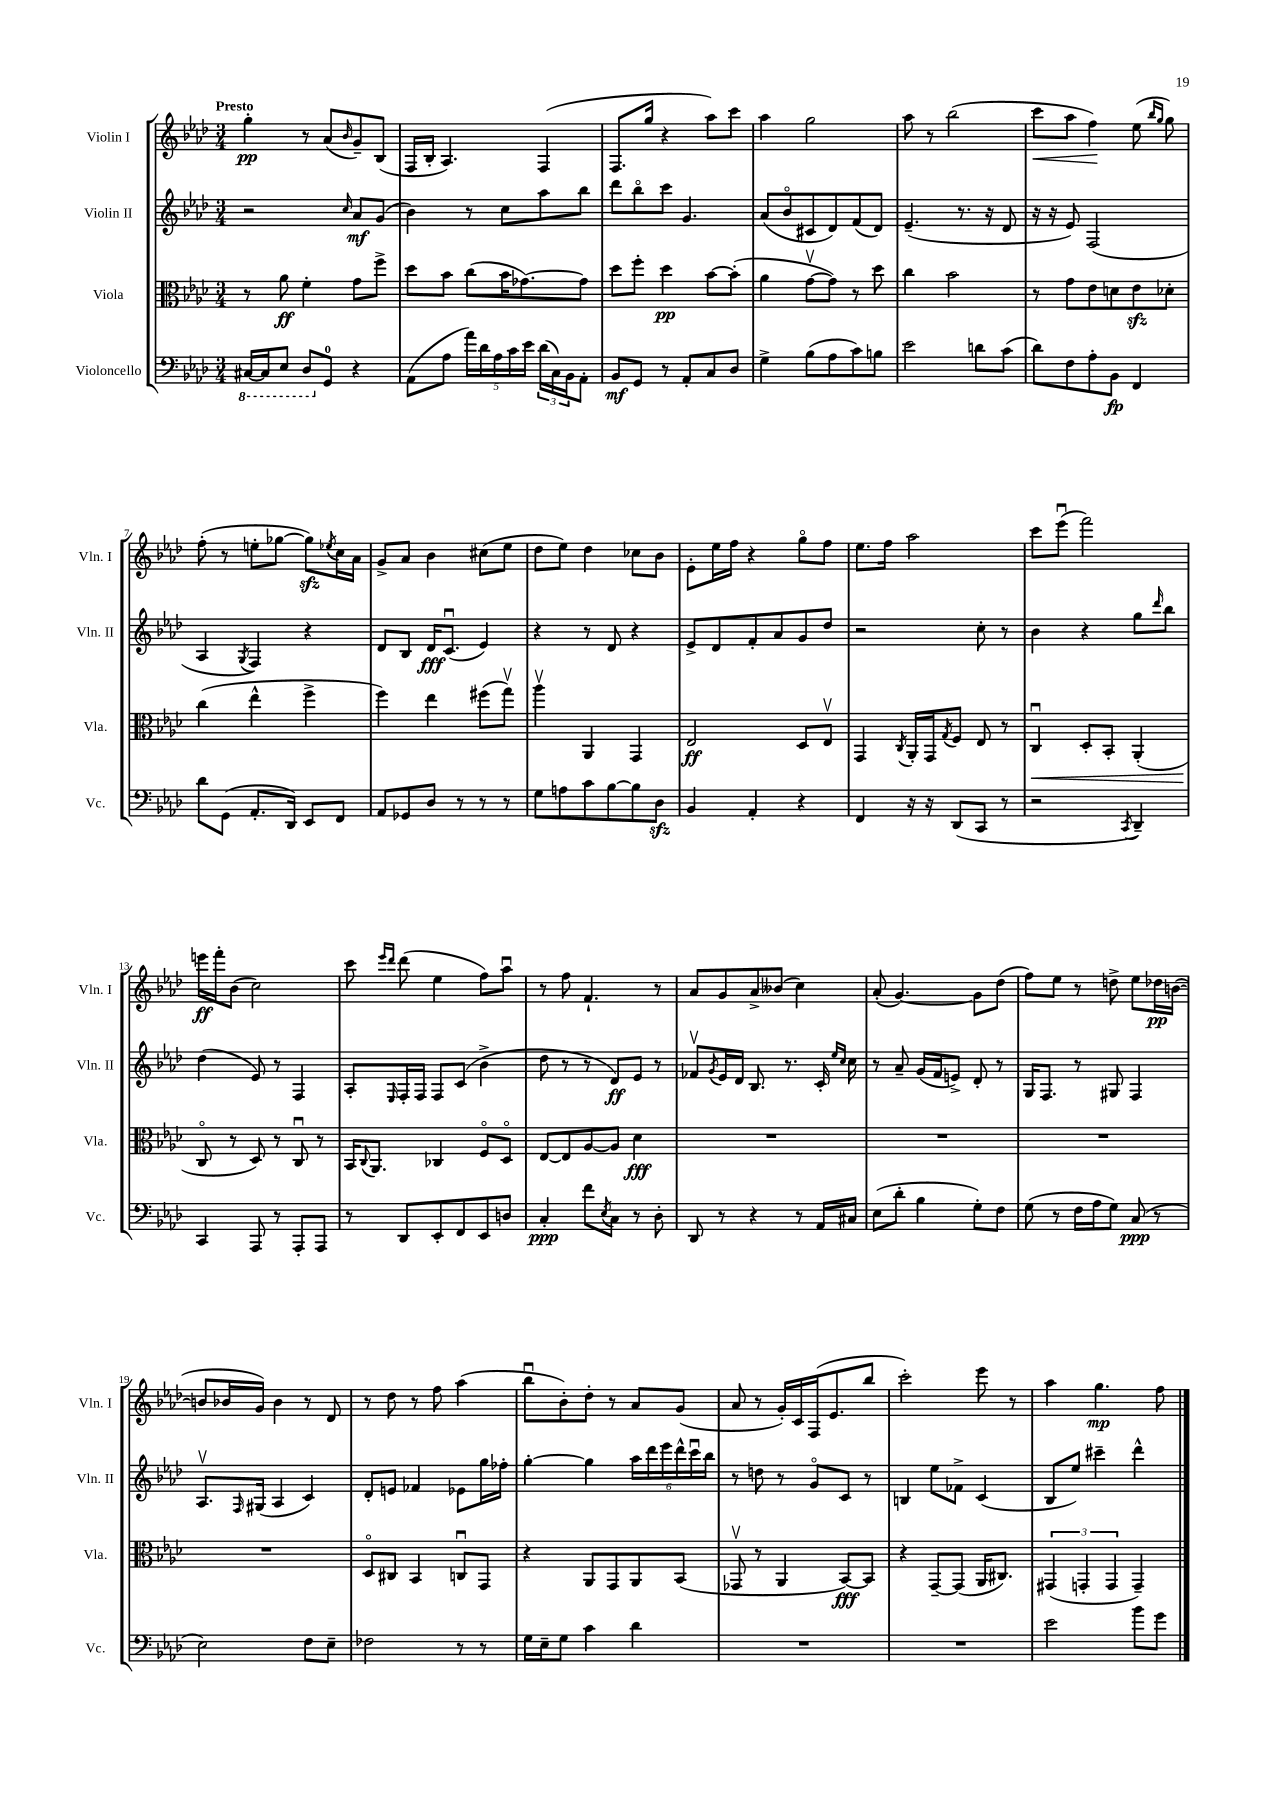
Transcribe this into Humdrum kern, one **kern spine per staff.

**kern	**kern	**kern	**kern
*staff4	*staff3	*staff2	*staff1
*clefF4	*clefC3	*clefG2	*clefG2
*k[b-e-a-d-]	*k[b-e-a-d-]	*k[b-e-a-d-]	*k[b-e-a-d-]
*M3/4	*M3/4	*M3/4	*M3/4
[16CC#/LL	8r	2r	4gg'\
16CC#/]J	.	.	.
8EE-/J	8a-\	.	.
8DD-/L	4f'\	.	8r
8GG/J	.	.	(8a-/L
.	.	16qqcc/	16qqb-/
4r	8g\L	8a-/L	8g~/)
.	8ff^\J	(8g/J	(8B-/J
=	=	=	=
(8AA-\L	8dd-\L	4b-\)	16F/LL
.	.	.	16B-'/JJ
8A-\J	8b-\J	.	4.A-/)
20a-\LL)	(8cc\L	8r	.
20d-\	.	.	.
20A-\	.	.	.
.	16b-\K	8cc\L	.
20c\	.	.	.
.	[8.g-\)	.	.
20e-\JJ	.	.	.
(24d-\LL	.	8aa-\	(4F/
24C\)	.	.	.
24BB-\J	.	.	.
8AA-'\J	8g-\]J	8bb-\J	.
=	=	=	=
8BB-/L	8dd-\L	8ddd-\L	8.F/L
8GG/J	8ff'\J	8bb-o\	.
.	.	.	16gg/Jk
8r	4dd-\	8ccc\J	4r
8AA-'/L	.	4.g/	.
8C/	[8b-\L	.	8aa-\L)
8D-/J	(8b-'\]J	.	8ccc\J
=	=	=	=
4G^\	4a-\	(8a-/L	4aa-\
.	.	8b-o/	.
(8B-\L	[8gv\L	8c#/	2gg\
8A-\	8g\]J)	8d-/)	.
8c\)	8r	(8f/	.
8B\J	8dd-\	8d-/J)	.
=	=	=	=
2e-\	4cc\	(4.e-~/	8aa-\
.	.	.	8r
.	2b-\	.	(2bb-\
.	.	8.r	.
8d\L	.	.	.
.	.	16r	.
(8c\J	.	8d-/	.
=	=	=	=
8d-\L)	8r	16r	8ccc\L
.	.	16r	.
8F\	8g\L	8e-/)	8aa-\J
8A-'\	8e-\	(2F/	4ff\)
8BB-\J	8d\	.	.
4FF/	8e-\	.	(8ee-\
.	.	.	16qqbb-/LL
.	.	.	16qqgg/JJ
.	8d-'\J	.	8gg\)
=	=	=	=
8d-\L	(4cc\	4A-/	(8ff'\
(8GG\J	.	.	8r
.	.	8qG/	.
8.AA-'/L	4ee-^^\	4F/)	8ee'\L
.	.	.	[8gg-\J
16DD-/Jk)	.	.	.
8EE-/L	4ff^\	4r	8gg-\]L)
.	.	.	8qee-/
8FF/J	.	.	16cc\L
.	.	.	16a-\JJ
=	=	=	=
8AA-/L	4ff\)	8d-/L	8g^/L
8GG-/	.	8B-/J	8a-/J
8D-/J	4ee-\	16d-/LK	4b-\
.	.	(8.cu/J	.
8r	.	.	.
8r	(8ff#\L	4e-/)	(8cc#\L
8r	8ggv\J)	.	8ee-\J
=	=	=	=
8G\L	4aa-v\	4r	8dd-\L
8A\	.	.	8ee-\J)
8c\	4AA-/	8r	4dd-\
[8B-\	.	8d-/	.
8B-\]	4GG/	4r	8cc-\L
8D-\J	.	.	8b-\J
=	=	=	=
4BB-/	2E-/	8e-^/L	8e-'\L
.	.	8d-/	16ee-\L
.	.	.	16ff\JJ
4AA-'/	.	8f'/	4r
.	.	8a-/	.
4r	8D-/L	8g/	8ggo\L
.	8E-v/J	8dd-/J	8ff\J
=	=	=	=
4FF/	4GG/	2r	8.ee-\L
.	.	.	16ff\Jk
.	8qC/	.	.
16r	16AA-'/LL	.	2aa-\
16r	16GG/J	.	.
.	8qG/	.	.
(8DD-/L	8F/J	.	.
8CC/J	8E-/	8cc'\	.
8r	8r	8r	.
=	=	=	=
2r	4Cu/	4b-\	8ccc\L
.	.	.	(8eee-u\J
.	8D-'/L	4r	2fff\)
.	8BB-'/J	.	.
8qCC/	.	.	.
4DD-~/)	(4AA-'/	8gg\L	.
.	.	16qqddd-/	.
.	.	8bb-\J	.
=	=	=	=
4CC/	8Co/	(4dd-\	16eee\LL
.	.	.	16fff'\J
.	8r	.	(8b-\J
8AAA-/	8D-/)	8e-/)	2cc\)
8r	8r	8r	.
8AAA-'/L	8Cu/	4F/	.
8AAA-/J	8r	.	.
=	=	=	=
8r	16BB-/LK	8A-'/L	8ccc\
.	8qqC/	.	.
.	8.AA-/J	.	.
.	.	.	16qqeee-/LL
.	.	16qqE-/	16qqddd-/JJ
8DD-/L	.	16F'/L	(8ddd-\
.	.	16F/JJ	.
8EE-'/	4C-/	8F/L	4ee-\
8FF/	.	(8c/J	.
8EE-/	8Fo/L	4b-^\	8ff\L)
8D/J	8D-o/J	.	8aa-u\J
=	=	=	=
4C'/	[8E-/L	8dd-\	8r
.	8E-/]	8r	8ff\
8f\L	[8A-/	8r	4.f`/
8qE-/	.	.	.
8C\J	8A-/]J	8d-/L)	.
8r	4d-\	8e-/J	.
8D-'\	.	8r	8r
=	=	=	=
8DD-/	2.r	8f-v/L	8a-/L
.	.	8qg/	.
8r	.	16e-/L	8g/
.	.	16d-/JJ	.
4r	.	8.B-/	8a-^/
.	.	.	(8b--/J
.	.	8.r	.
8r	.	.	4cc\)
16AA-/LL	.	16c'/	.
.	.	16qqee-/LL	.
.	.	16qqcc/JJ	.
16C#/JJ	.	16cc\	.
=	=	=	=
(8E-\L	2.r	8r	(8a-'/
8d-'\J	.	8a-~/	[4.g/)
4B-\	.	(16g/LL	.
.	.	16f/J	.
.	.	8e^/J)	.
8G'\L)	.	8d-'/	8g\]L
8F\J	.	8r	(8dd-\J
=	=	=	=
(8G\	2.r	16G/LK	8ff\L)
.	.	8.F/J	.
8r	.	.	8ee-\J
16F\LL	.	8r	8r
16A-\J	.	.	.
8G\J)	.	8G#/	8dd^\
(8C/	.	4F/	8ee-\L
8r	.	.	16dd-\L
.	.	.	([16b\JJ
=	=	=	=
2E-\)	2.r	8.A-v/L	8b/]L
.	.	.	16b-/L
.	.	16qqF/	.
.	.	(16G#/Jk	16g/JJ)
.	.	4A-/	4b-\
8F\L	.	4c/)	8r
8E-~\J	.	.	8d-/
=	=	=	=
2F-\	8D-o/L	8d-'/L	8r
.	8C#/J	8e/J	8dd-\
.	4BB-/	4f-/	8r
.	.	.	8ff\
8r	8Cu/L	8e-\L	(4aa-\
8r	8GG/J	16gg\L	.
.	.	16ff-'\JJ	.
=	=	=	=
16G\LL	4r	[4gg'\	8bb-u\L
16E-~\J	.	.	.
8G\J	.	.	8b-'\)
4c\	8AA-/L	4gg\]	8dd-'\J
.	8GG/	.	8r
4d-\	8AA-/	24aa-\LL	8a-/L
.	.	24ddd-\	.
.	.	24eee-\	.
.	(8BB-/J	24ddd-^^\	(8g/J
.	.	24cccu\	.
.	.	24bb-\JJ	.
=	=	=	=
2.r	8GG-v/	8r	8a-/
.	8r	8dd\	8r
.	4AA-/	8r	16g'/LL)
.	.	.	16c/
.	.	8go/L	(16F/J
.	.	.	8.e-/
.	[8BB-/L)	8c/J	.
.	8BB-/]J	8r	8bb-/J
=	=	=	=
2.r	4r	4B/	2ccc'\)
.	[8GG~/L	8ee-\L	.
.	(8GG/]J	8f-^\J	.
.	16AA-/LK	(4c/	8eee-\
.	8.C#/J)	.	.
.	.	.	8r
=	=	=	=
2e-\	(6GG#/	8B-/L	4aa-\
.	.	8ee-/J)	.
.	6GG'/	.	.
.	.	4ccc#~\	4.gg\
.	6GG/	.	.
8b-\L	4GG~/)	4ddd-^^\	.
8g\J	.	.	8ff\
==	==	==	==
*-	*-	*-	*-
